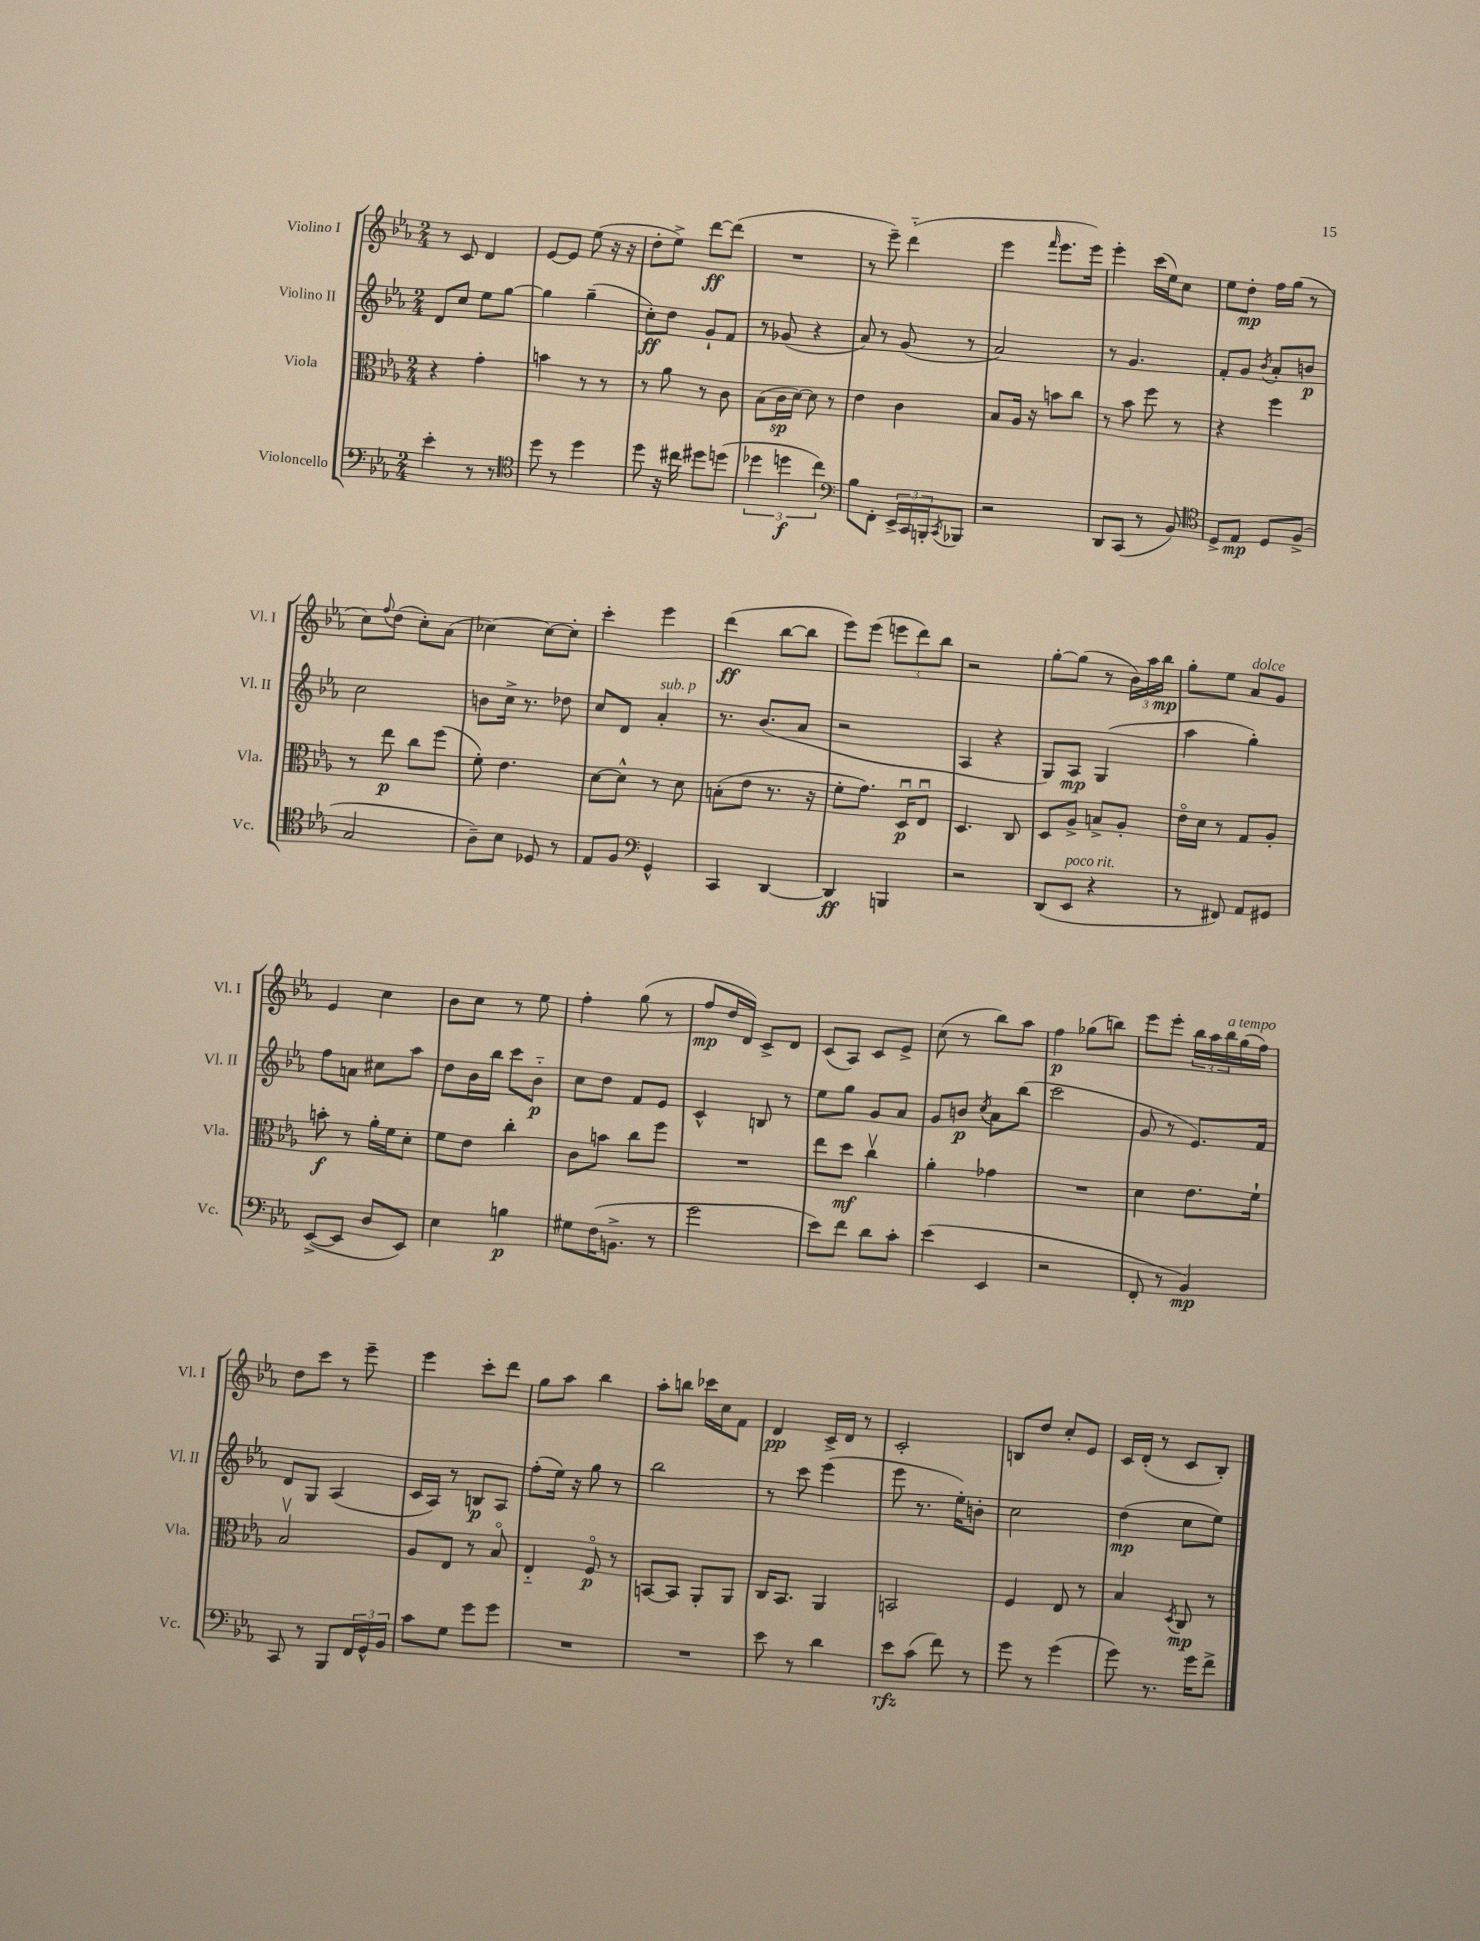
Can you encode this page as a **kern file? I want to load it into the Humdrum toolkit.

**kern	**dynam	**kern	**dynam	**kern	**dynam	**kern	**dynam
*part4	*part4	*part3	*part3	*part2	*part2	*part1	*part1
*staff4	*staff4	*staff3	*staff3	*staff2	*staff2	*staff1	*staff1
*I"Violoncello	*	*I"Viola	*	*I"Violino II	*	*I"Violino I	*
*I'Vc.	*	*I'Vla.	*	*I'Vl. II	*	*I'Vl. I	*
*clefF4	*	*clefC3	*	*clefG2	*	*clefG2	*
*k[b-e-a-]	*	*k[b-e-a-]	*	*k[b-e-a-]	*	*k[b-e-a-]	*
*M2/4	*	*M2/4	*	*M2/4	*	*M2/4	*
=37	=37	=37	=37	=37	=37	=37	=37
4e-'\	.	4r	.	8d/L	.	8r	.
.	.	.	.	8cc/J	.	8c/	.
8r	.	4g'\	.	8ee-\L	.	4d/	.
8r	.	.	.	[8gg\J	.	.	.
=38	=38	=38	=38	=38	=38	=38	=38
*clefC4	*	*	*	*	*	*	*
8dd\	.	4bn\	.	4gg\]	.	[8e-/L	.
8r	.	.	.	.	.	8e-/J]	.
4dd\	.	8r	.	(4gg~\	.	(8ee-\	.
.	.	8r	.	.	.	16r	.
.	.	.	.	.	.	16r	.
=39	=39	=39	=39	=39	=39	=39	=39
8dd\	.	8r	.	8cc'\L)	ff	8dd'\L	.
16r	.	8a-\	.	8dd\J	.	8ee-^\J)	.
16cc#X\	.	.	.	.	.	.	.
8dd#X\L	.	8r	.	8g`/L	.	[8ddd\L	ff
(8ddn\J	.	8c\	.	8f/J	.	(8ddd\J]	.
=40	=40	=40	=40	=40	=40	=40	=40
6dd-X\	.	(8B-\L	.	8r	.	2r	.
.	.	16c\L	sp	(8g-X/	.	.	.
6ddn\	f	.	.	.	.	.	.
.	.	[16d\JJ)	.	.	.	.	.
.	.	8d\]	.	4r	.	.	.
6cc\)	.	.	.	.	.	.	.
.	.	8r	.	.	.	.	.
=41	=41	=41	=41	=41	=41	=41	=41
*clefF4	*	*	*	*	*	*	*
8B-\L	.	4e-\	.	8a-/)	.	8r	.
8FF'\J	.	.	.	8r	.	8eee-~\)	.
24EE-^/LL	.	4c\	.	(8g/	.	(4ddd\	.
24CC/	.	.	.	.	.	.	.
24BBBn'/J	.	.	.	.	.	.	.
8qCC/	.	.	.	.	.	.	.
8BBB-X/J	.	.	.	8r	.	.	.
=42	=42	=42	=42	=42	=42	=42	=42
2r	.	8B-/L	.	2a-/)	.	4eee-\	.
.	.	16A-/Jk	.	.	.	.	.
.	.	16r	.	.	.	.	.
.	.	.	.	.	.	16qqfff/	.
.	.	8bn\L	.	.	.	8.eee-\L	.
.	.	8cc\J	.	.	.	.	.
.	.	.	.	.	.	16eee-\Jk)	.
=43	=43	=43	=43	=43	=43	=43	=43
8DD/L	.	8r	.	8r	.	4eee-'\	.
(8CC/J	.	8b-\	.	4.g/	.	.	.
8r	.	8ff\	.	.	.	(16ccc\LL	.
.	.	.	.	.	.	16ee-\J)	.
8BB-/)	.	8r	.	.	.	8cc\J	.
=44	=44	=44	=44	=44	=44	=44	=44
*clefC4	*	*	*	*	*	*	*
8D^/L	.	4r	.	8f'/L	.	8ee-\L	.
8E-/J	mp	.	.	8g/J	.	8dd'\J	mp
.	.	.	.	8qb-/	.	.	.
8D/L	.	4ff\	.	8a-'/L	.	16ff\LL	.
.	.	.	.	.	.	(16gg\JJ	.
(8F^/J	.	.	.	8bn/J	p	8r	.
!!LO:LB:g=z
=45	=45	=45	=45	=45	=45	=45	=45
2G/	.	8r	.	2cc\	.	8cc\L)	.
.	.	.	.	.	.	8qqff/	.
.	.	8ee-\	p	.	.	(8dd\J	.
.	.	8cc\L	.	.	.	8cc'\L)	.
.	.	(8ff\J	.	.	.	(8a-\J	.
=46	=46	=46	=46	=46	=46	=46	=46
8A-~\L)	.	8f'\)	.	8bn\L	.	[4cc-X\)	.
8B-\J	.	4.e-\	.	16cc^\Jk	.	.	.
.	.	.	.	8.r	.	.	.
8D-X/	.	.	.	.	.	8cc-\L_	.
8r	.	.	.	8dd-X\	.	8cc-'\J]	.
=47	=47	=47	=47	=47	=47	=47	=47
8E-/L	.	[8d\L	.	8cc/L	.	4ccc'\	.
8F/J	.	8d^^\J]	.	8d/J	.	.	.
*clefF4	*	*	*	*	*	*	*
!	!	!	!	!LO:TX:a:i:t=sub. p	!	!	!
4GG^^/	.	8r	.	4a-'/	.	4eee-\	.
.	.	8d\	.	.	.	.	.
=48	=48	=48	=48	=48	=48	=48	=48
4CC/	.	(8Bn'\L	.	8.r	.	(4ddd\	ff
.	.	8e-\J	.	.	.	.	.
.	.	.	.	(8.b-/L	.	.	.
[4DD/	.	8.r	.	.	.	[8bb-\L	.
.	.	.	.	8a-/J	.	8bb-\J]	.
.	.	16r	.	.	.	.	.
=49	=49	=49	=49	=49	=49	=49	=49
4DD/]	ff	8f'\L	.	2r	.	8eee-\L)	.
.	.	8.g\J)	.	.	.	(8eee-\J	.
4BBBn/	.	.	.	.	.	12eeen\L	.
.	.	16Du/KL	p	.	.	.	.
.	.	.	.	.	.	12ddd\)	.
.	.	8E-u/J	.	.	.	.	.
.	.	.	.	.	.	12bb-\J	.
=50	=50	=50	=50	=50	=50	=50	=50
2r	.	4.D/	.	4A-/	.	2r	.
.	.	.	.	4r	.	.	.
.	.	8C/	.	.	.	.	.
=51	=51	=51	=51	=51	=51	=51	=51
(8DD/L	.	8D/L	.	8G/L)	.	[8gg'\L	.
!LO:TX:a:i:t=poco rit.	!	!	!	!	!	!	!
8EE-/J	.	8A-^/J	.	8A-/J	mp	(8gg\J]	.
4r	.	8Bn^/L	.	(4G/	.	8r	.
.	.	8A-'/J	.	.	.	24b-\LL)	.
.	.	.	.	.	.	24aa-\	.
.	.	.	.	.	.	24bb-\JJ	mp
=52	=52	=52	=52	=52	=52	=52	=52
8r	.	16e-\LL	.	4aa-\	.	8gg'\L	.
.	.	16d\JJ	.	.	.	.	.
8FF#X/)	.	8r	.	.	.	8ee-\J	.
!	!	!	!	!	!	!LO:TX:a:i:t=dolce	!
8AA-/L	.	8G/L	.	4gg'\)	.	8a-/L	.
8GG#X/J	.	8A-'/J	.	.	.	8g/J	.
!!LO:LB:g=z
=53	=53	=53	=53	=53	=53	=53	=53
([8EE-^/L	.	8bn'\	f	8ff\L	.	4e-/	.
8EE-/J]	.	8r	.	8an\J	.	.	.
8D/L	.	16a-'\LL	.	8cc#X\L	.	4cc\	.
.	.	16f\J	.	.	.	.	.
8EE-/J)	.	8d'\J	.	8aa-\J	.	.	.
=54	=54	=54	=54	=54	=54	=54	=54
4E-\	.	8f\L	.	8dd\L	.	8b-\L	.
.	.	8e-\J	.	16b-\L	.	8cc\J	.
.	.	.	.	16bb-\JJ	.	.	.
4Bn\	p	4cc'\	.	8ccc\L	.	8r	.
.	.	.	.	8b-\J	p	8ee-\	.
=55	=55	=55	=55	=55	=55	=55	=55
8G#X\L	.	8c\L	.	8cc\L	.	4ff'\	.
(16F\K	.	8bn\J	.	8dd\J	.	.	.
8.BBn^\J	.	.	.	.	.	.	.
.	.	8cc\L	.	8f/L	.	(8gg\	.
8r	.	8ff\J	.	8e-/J	.	8r	.
=56	=56	=56	=56	=56	=56	=56	=56
2g\	.	2r	.	4c^^/	.	8ff/L	mp
.	.	.	.	.	.	16dd/L	.
.	.	.	.	.	.	16d/JJ)	.
.	.	.	.	8Bn/	.	8c^/L	.
.	.	.	.	8r	.	8d/J	.
=57	=57	=57	=57	=57	=57	=57	=57
8e-\L)	.	8ee-\L	.	8ee-\L	.	(8c/L	.
8f\J	.	8dd\J	mf	8gg\J	.	8A-/J)	.
8d\L	.	4ccv\	.	8g/L	.	8c/L	.
8c'\J	.	.	.	8a-/J	.	8e-^/J	.
=58	=58	=58	=58	=58	=58	=58	=58
(4e-\	.	4a-'\	.	8g/L	.	(8cc\	.
.	.	.	.	8bn/J	p	8r	.
.	.	.	.	8qcc/	.	.	.
4EE-/	.	4g-X\	.	8a-\L	.	8bb-\L)	.
.	.	.	.	(8bb-\J	.	8aa-\J	.
=59	=59	=59	=59	=59	=59	=59	=59
2r	.	2r	.	2ccc\	.	4ff\	p
.	.	.	.	.	.	(8gg-X\L	.
.	.	.	.	.	.	8bbn\J)	.
=60	=60	=60	=60	=60	=60	=60	=60
8FF'/	.	4d\	.	8g/	.	8eee-\L	.
8r	.	.	.	8r	.	8eee-'\J	.
4BB-/)	mp	8.e-\L	.	8.e-/L)	.	24bb-\LL	.
.	.	.	.	.	.	24aa-\	.
!	!	!	!	!	!	!LO:TX:a:i:t=a tempo	!
.	.	.	.	.	.	24bb-\	.
.	.	.	.	.	.	(16gg\	.
.	.	16f`\Jk	.	16f/Jk	.	16ff\JJ)	.
!!LO:LB:g=z
=61	=61	=61	=61	=61	=61	=61	=61
8CC/	.	2B-v/	.	8d/L	.	8dd\L	.
8r	.	.	.	8G/J	.	8ccc\J	.
8BBB-/L	.	.	.	(4A-/	.	8r	.
24FF/L	.	.	.	.	.	8eee-~\	.
24GG^^/	.	.	.	.	.	.	.
24BB-/JJ	.	.	.	.	.	.	.
=62	=62	=62	=62	=62	=62	=62	=62
8c\L	.	8A-/L	.	16c/LL	.	4eee-\	.
.	.	.	.	16A-/JJ)	.	.	.
8G\J	.	8E-/J	.	8r	.	.	.
8g\L	.	8r	.	8Bn/L	p	8ccc'\L	.
8g\J	.	8B-/	.	8A-/J	.	8ddd\J	.
=63	=63	=63	=63	=63	=63	=63	=63
2r	.	4E-/	.	(8ff'\L	.	8gg\L	.
.	.	.	.	16ee-\Jk)	.	8aa-\J	.
.	.	.	.	16r	.	.	.
.	.	8F/	p	8gg\	.	4bb-\	.
.	.	8r	.	8r	.	.	.
=64	=64	=64	=64	=64	=64	=64	=64
2r	.	[8BBn/L	.	2bb-\	.	8aa-'\L	.
.	.	8BB/J]	.	.	.	8bbn\J	.
.	.	8AA-'/L	.	.	.	16ccc-X\LL	.
.	.	.	.	.	.	16cc\J	.
.	.	8AA-/J	.	.	.	8f\J	.
=65	=65	=65	=65	=65	=65	=65	=65
8e-\	.	16C/KL	.	8r	.	4d/	pp
.	.	8.BB-/J	.	.	.	.	.
8r	.	.	.	8ccc\	.	.	.
4d\	.	4AA-/	.	(4eee-\	.	16c^/LL	.
.	.	.	.	.	.	16d/JJ	.
.	.	.	.	.	.	8r	.
=66	=66	=66	=66	=66	=66	=66	=66
8e-\L	rfz	2BBn/	.	8eee-\	.	2c'/	.
(8c\J	.	.	.	8.r	.	.	.
8f\)	.	.	.	.	.	.	.
.	.	.	.	16ee-'\KL)	.	.	.
8r	.	.	.	8bn'\J	.	.	.
=67	=67	=67	=67	=67	=67	=67	=67
8g\	.	4F/	.	2cc\	.	8Bn/L	.
8r	.	.	.	.	.	8dd/J	.
(4g\	.	8E-/	.	.	.	8cc'/L	.
.	.	8r	.	.	.	8e-/J	.
=68	=68	=68	=68	=68	=68	=68	=68
8g\)	.	4B-/	.	(4dd\	mp	16c/LL	.
.	.	.	.	.	.	(16d'/JJ	.
8.r	.	.	.	.	.	8r	.
.	.	8qD/	.	.	.	.	.
.	.	8C/	mp	8cc\L	.	8c/L	.
16g\KL	.	.	.	.	.	.	.
8f^\J	.	8r	.	8ee-\J)	.	8B-'/J)	.
==	==	==	==	==	==	==	==
*-	*-	*-	*-	*-	*-	*-	*-
